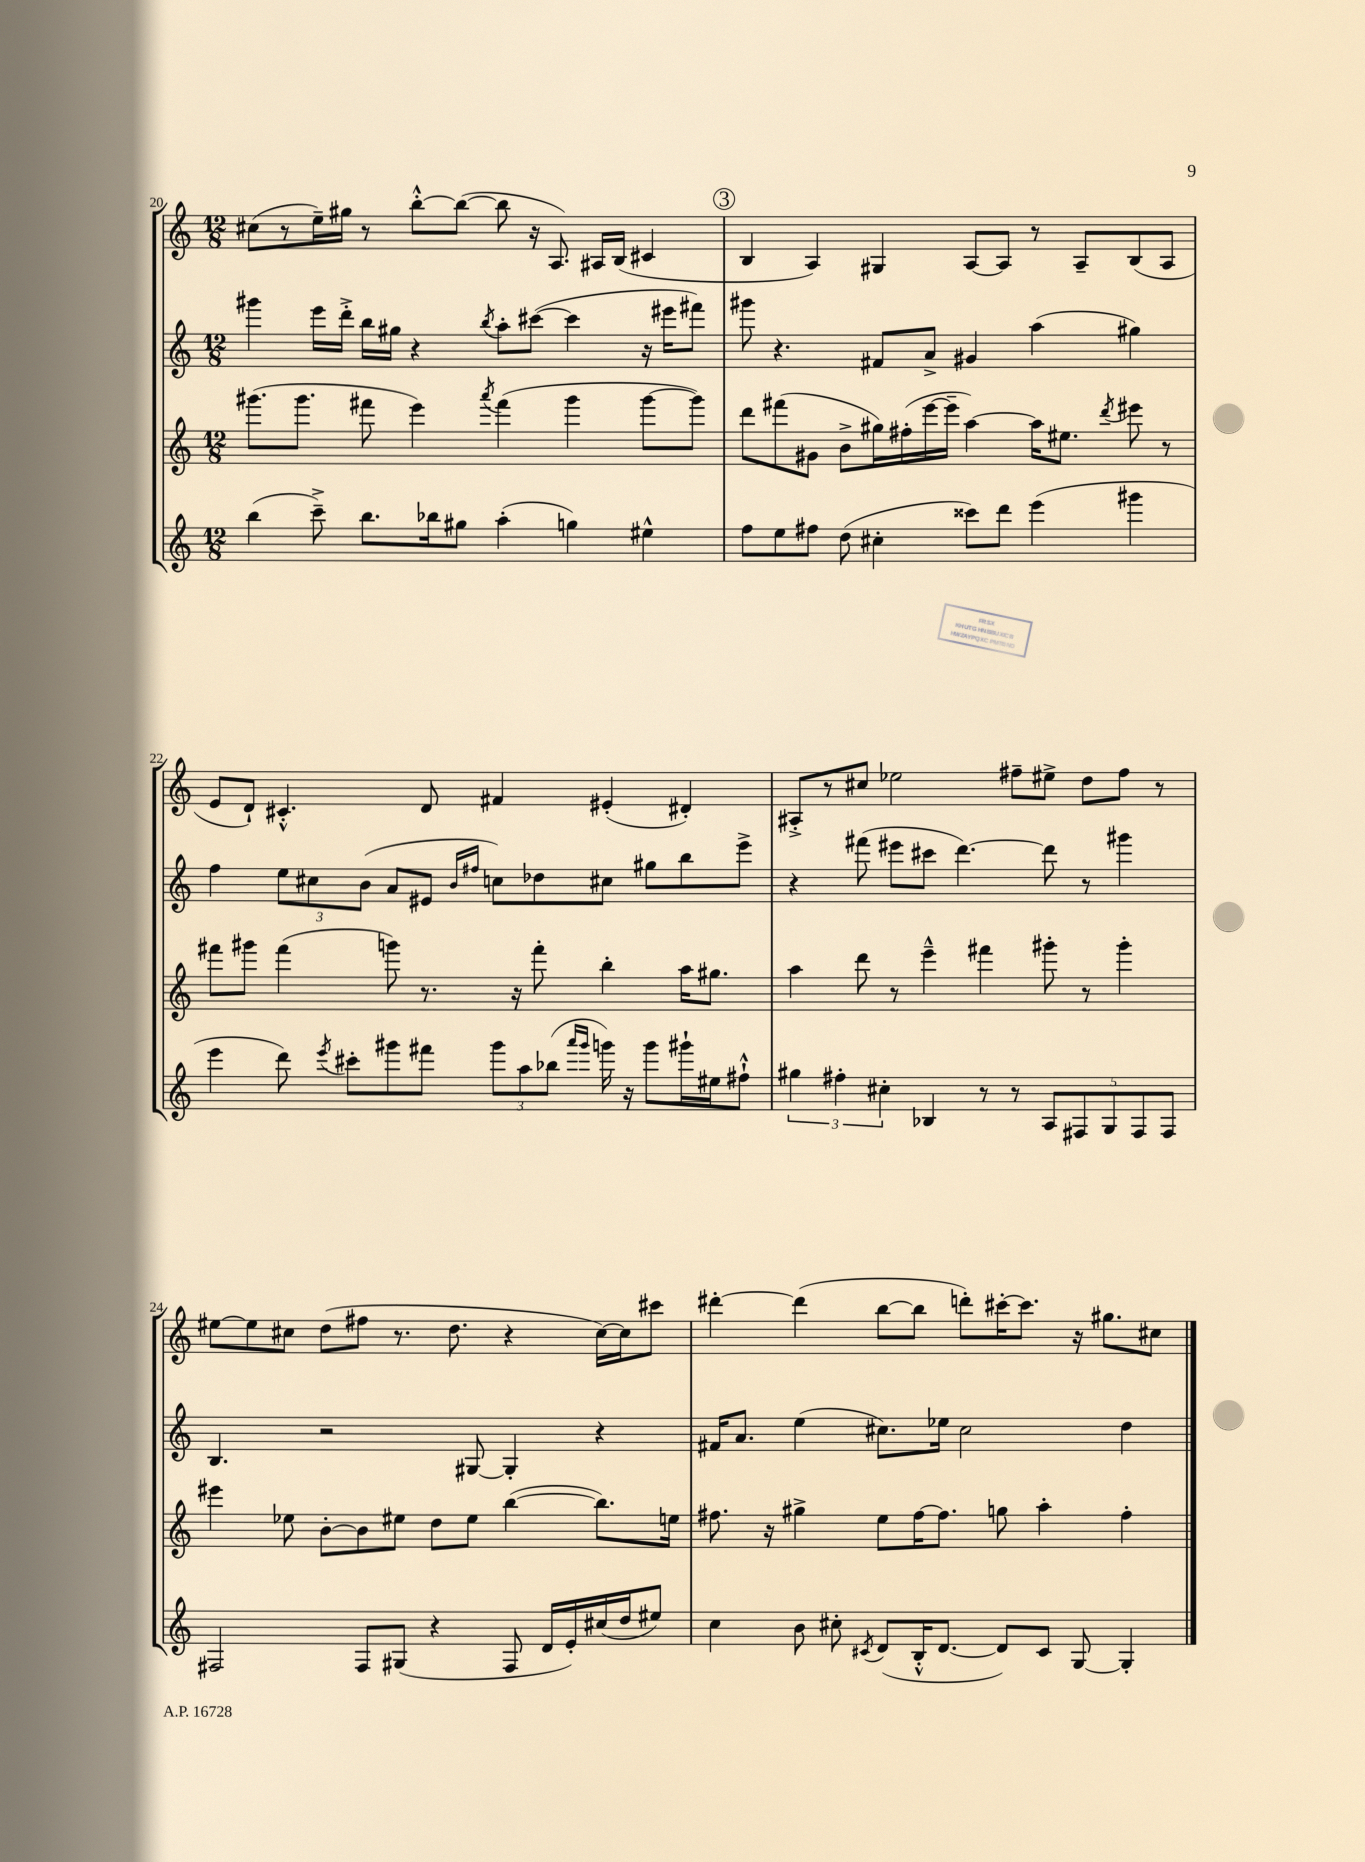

**kern	**kern	**kern	**kern
*part4	*part3	*part2	*part1
*staff4	*staff3	*staff2	*staff1
*clefG2	*clefG2	*clefG2	*clefG2
*k[]	*k[]	*k[]	*k[]
*M12/8	*M12/8	*M12/8	*M12/8
=20	=20	=20	=20
(4bb\	(8.ggg#X\L	4ggg#X\	(8cc#X\L
.	.	.	8r
.	8.ggg#\J	.	.
8ccc~^\)	.	16eee\LL	16ee~\L)
.	.	16ddd'^\JJ	16gg#X\JJ
8.bb\L	8fff#X\	16bb\LL	8r
.	.	16gg#X\JJ	.
.	4eee\)	4r	[8bb'^^\L
16bb-X\k	.	.	.
8gg#X\J	.	.	(8bb\J_
.	8qaaa/	8qbb/	.
(4aa'\	(4fff#\	8aa'\L	8bb\]
.	.	([8ccc#X\J	16r
.	.	.	8.A/)
4ggn\)	4ggg#\	4ccc#\]	.
.	.	.	16A#X/LL
.	.	.	(16B/JJ
4ee#X^^\	[8ggg#\L	16r	4c#X/
.	.	16eee#X\KL	.
.	8ggg#\J])	8fff#X\J)	.
!!LO:REH:place=s1:t=3
=21	=21	=21	=21
8ff\L	8ddd\L	8ggg#X\	4B/
8ee\	(8fff#X\	4.r	.
8ff#X\J	8g#X\J	.	4A/)
(8dd\	8b^\L	.	.
4cc#X'\	16gg#X\L)	8f#X/L	4G#X/
.	(16ff#X'\	.	.
.	[16eee\	8a^/J	.
.	16eee~\JJ]	.	.
8ccc##X\L)	[4aa\)	4g#X/	[8A/L
8ddd\J	.	.	8A/J]
(4eee\	16aa\KL]	(4aa\	8r
.	8.ee#X\J	.	.
.	.	.	8A~/L
.	8qddd/	.	.
4ggg#X\	8eee#X\	4gg#X\)	(8B/
.	8r	.	8A/J
!!LO:LB:g=z
=22	=22	=22	=22
4eee\	8fff#X\L	4ff\	8e/L
.	8ggg#X\J	.	8d`/J)
8ddd\)	(4fff#\	12ee\L	4.c#X'^^/
.	.	12cc#X\	.
8qeee/	.	.	.
8ccc#X'\L	.	.	.
.	.	(12b\J	.
8ggg#X\	8gggn\)	8a/L	.
8fff#X\J	8.r	8e#X/J	8d/
.	.	16qqb/LL	.
.	.	16qqff#X/JJ	.
12ggg#\L	.	8ccn\L)	4f#X/
.	16r	.	.
12aa\	.	.	.
.	8fff#'\	8dd-X\	.
(12bb-X\J	.	.	.
16qqaaa/LL	.	.	.
16qqggg#/JJ	.	.	.
16gggn\)	4bb'\	8cc#X\J	(4e#X'/
16r	.	.	.
8ggg\L	.	8gg#X\L	.
16ggg#X`\L	16aa\KL	8bb\	4d#X'/)
16ee#X\J	8.gg#X\J	.	.
8ff#X`^^\J	.	8eee^\J	.
=23	=23	=23	=23
6gg#X\	4aa\	4r	8A#X'^/L
.	.	.	8r
6ff#X'\	.	.	.
.	8ddd\	(8fff#X\	8cc#X/J
6cc#X'\	.	.	.
.	8r	8eee#X\L	2ee-X\
4B-X/	4eee~^^\	8ccc#X\J	.
.	.	[4.ddd\)	.
8r	4fff#X\	.	.
8r	.	.	8ff#X~\L
10A/L	8ggg#X'\	8ddd\]	8ee#X^\J
10F#X/	.	.	.
.	8r	8r	8dd\L
10G/	.	.	.
.	4ggg#'\	4ggg#X\	8ff#\J
10F#/	.	.	.
.	.	.	8r
10F#/J	.	.	.
!!LO:LB:g=z
=24	=24	=24	=24
2F#X/	4eee#X\	4.B/	[8ee#X\L
.	.	.	8ee#\]
.	8ee-X\	.	8cc#X\J
.	[8b'\L	2r	(8dd\L
8F#/L	8b\]	.	8ff#X\J
(8G#X/J	8ee#X\J	.	8.r
4r	8dd\L	.	.
.	.	.	8.dd\
.	8ee#\J	[8G#X/	.
8F#/	([4bb\	4G#'/]	4r
16d/LL	.	.	.
16e'/)	.	.	.
(16cc#X/	8.bb\L])	4r	[16cc#\LL)
16dd/J	.	.	16cc#\J]
8ee#X/J)	.	.	8ccc#X\J
.	16een\Jk	.	.
=25	=25	=25	=25
4cc\	8.ff#X\	16f#X/KL	[4ddd#X'\
.	.	8.a/J	.
.	16r	.	.
8b\	4gg#X^\	(4ee\	(4ddd#\]
8cc#X'\	.	.	.
8qc#X/	.	.	.
(8d/L	8ee\L	8.cc#X\L)	[8bb\L
16B'^^/K	[16ff#\K	.	8bb\J]
[8.d/J	8.ff#\J]	16ee-X\Jk	.
.	.	2cc#\	8dddn'\L)
8d/L])	8ggn\	.	[16ccc#X'\K
.	.	.	8.ccc#\J]
8c#/J	4aa'\	.	.
[8G/	.	.	16r
.	.	.	8.gg#X\L
4G'/]	4ff#'\	4dd\	.
.	.	.	8cc#X\J
==	==	==	==
*-	*-	*-	*-
